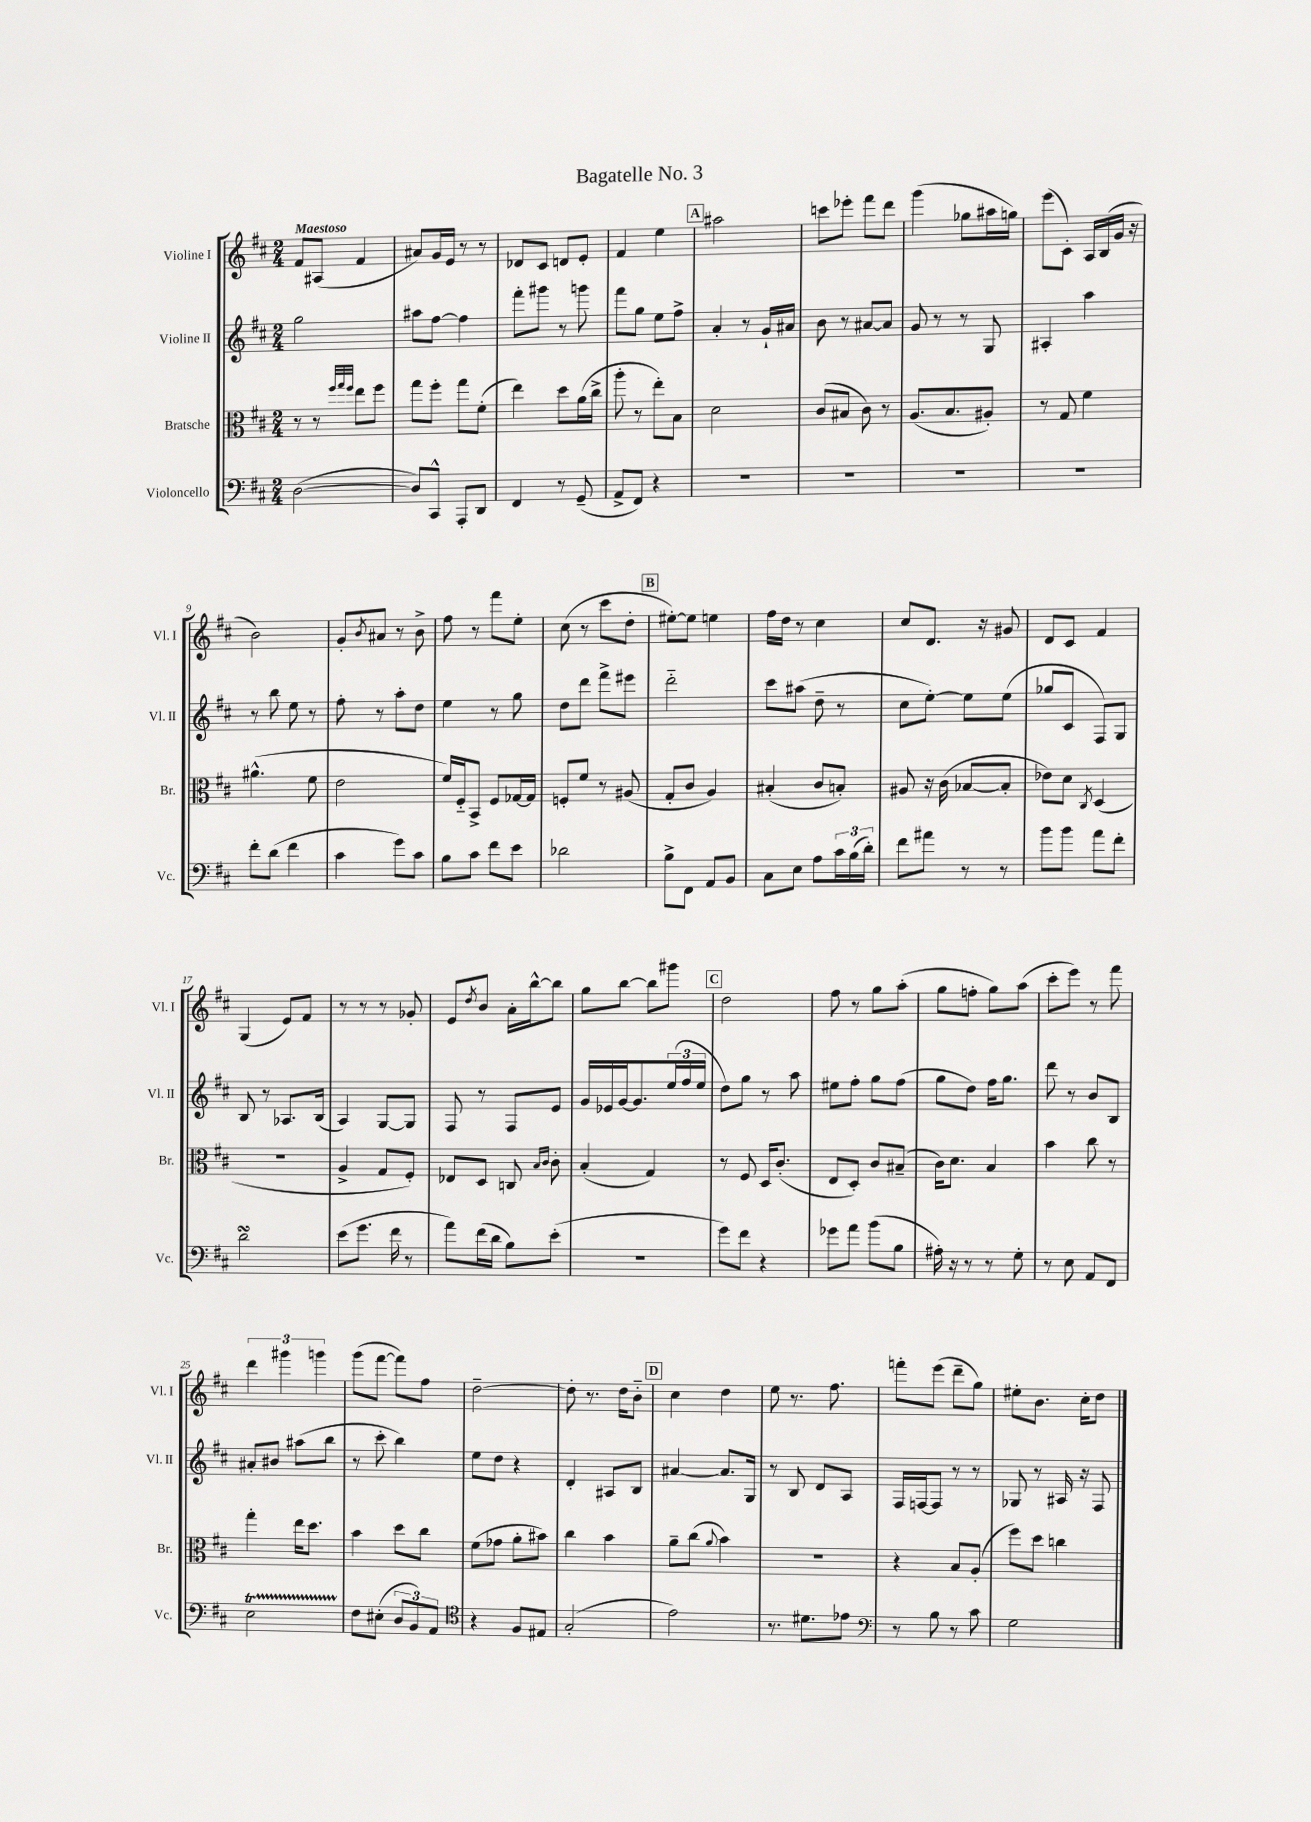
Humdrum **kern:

**kern	**kern	**kern	**kern
*staff4	*staff3	*staff2	*staff1
*clefF4	*clefC3	*clefG2	*clefG2
*k[f#c#]	*k[f#c#]	*k[f#c#]	*k[f#c#]
*M2/4	*M2/4	*M2/4	*M2/4
([2D	8r	2gg	8f#
.	8r	.	(8A#
.	32qqff#	.	.
.	32qqgg	.	.
.	32qqff#	.	.
.	8ee	.	4f#
.	8ff#	.	.
=	=	=	=
8D])	8gg	8aa#	8a#)
8CC#^^	8ff#'	[8ff#	16g
.	.	.	16e
8AAA'	8gg	4ff#]	8r
8DD	(8f#'	.	8r
=	=	=	=
4FF#	4ee)	8fff#'	8d-
.	.	8ggg#	8c#
8r	8dd	8r	8d
(8GG~	(16a	8ggg	8e'
.	16cc#^	.	.
=	=	=	=
8AA^	8aa'	8fff#	4f#
8FF#)	8r	8gg	.
4r	8ee')	8ee	4ee
.	8B	8ff#^	.
=	=	=	=
2r	2d	4a'	2aa#
.	.	8r	.
.	.	16g`	.
.	.	16a#	.
=	=	=	=
2r	(8c#	8b	8ccc
.	8B#	8r	8eee-'
.	8c#)	[8a#	8fff#
.	8r	8a#]	8ddd
=	=	=	=
2r	(8.A	8g	(4ggg
.	.	8r	.
.	8.B	.	.
.	.	8r	8gg-
.	8A#')	8G	16aa#
.	.	.	16gg)
=	=	=	=
2r	8r	4A#'	(8eee
.	8G	.	8c#')
.	4f#	4aa	16A
.	.	.	(16B
.	.	.	16g
.	.	.	16r
=	=	=	=
8f#'	(4.a#^^	8r	2b)
(8d	.	8bb	.
4f#	.	8ee	.
.	8f#	8r	.
=	=	=	=
4c#	2e	8ff#'	8g'
.	.	.	8qb
.	.	8r	8a#
8g)	.	8aa'	8r
8c#	.	8dd	8b^
=	=	=	=
8B	16f#)	4ee	8ff#
.	16F#'~	.	.
8c#	8BB^	.	8r
8f#	8F#	8r	8fff#
8e	[16G-	8gg	8ee'
.	16G-]	.	.
=	=	=	=
2d-	8F'	8dd	(8cc#
.	8f#	8ddd	8r
.	8r	8fff#^	8ccc#
.	(8A#	8eee#	8dd'
=	=	=	=
8B^	8G'	2ddd'~	[8ee#')
8FF#	8c#	.	8ee#]
8AA	4A)	.	4ee
8BB	.	.	.
=	=	=	=
8C#	(4B#'	8ccc#	16ff#
.	.	.	16dd
8E	.	(8aa#	8r
8A	8c#	8dd~	4cc#
24c#	8B')	8r	.
(24B	.	.	.
24d')	.	.	.
=	=	=	=
8f#	8A#	8cc#	8cc#
8a#	16r	[8ee')	8.d
.	(16c#	.	.
8r	[8B-	8ee]	.
.	.	.	16r
8r	8B-']	(8ee	8g#
=	=	=	=
8b	8e-)	8gg-	8d
8b	8d	8c#	8c#
.	8qC#	.	.
8a	(4D	8F#)	4f#
8f#'	.	8G	.
=	=	=	=
2d	2r	8B	(4G
.	.	8r	.
.	.	8.A-	8e)
.	.	.	8f#
.	.	(16B	.
=	=	=	=
(8e	4A^	4A)	8r
8.g	.	.	8r
.	8G	[8G	8r
16f#	.	.	.
8r	8F#')	8G]	8g-'
=	=	=	=
8a)	8E-	8F#	8e
.	.	.	8qdd
(16f#	8D	8r	8b
16d	.	.	.
8B)	8C	8F#	16a'
.	.	.	[16bb^^
.	16qqB	.	.
.	16qqc#	.	.
(8e'	8c#'	8e	8bb]
=	=	=	=
2r	(4B'	16g	8gg
.	.	16e-	.
.	.	[16g	[8bb
.	.	8.g]	.
.	4G)	.	8bb]
.	.	(24ee	8ggg#
.	.	24ff#	.
.	.	24ee	.
=	=	=	=
8g)	8r	8dd)	2dd
8f#	8F#	8gg	.
4r	16D	8r	.
.	(8.c#'	.	.
.	.	8aa	.
=	=	=	=
8g-	8E	8ee#	8ff#
8a	8D')	8ff#'	8r
(8b	8c#	8gg	8gg
8B	(8B#~	(8ff#	(8aa'
=	=	=	=
16A#')	16c#)	8gg	8gg
16r	8.d	.	.
8r	.	8dd)	8ff'
8r	4B	16ff#	8gg)
.	.	8.gg	.
8G'	.	.	(8aa
=	=	=	=
8r	4b	8ddd	8ccc#'
8E	.	8r	8eee)
8AA	8cc#	8b	8r
8FF#	8r	8B	8fff#
=	=	=	=
2E	4gg'	8a#'	6ddd
.	.	8b#	.
.	.	.	6ggg#
.	16ee	(8aa#	.
.	8.dd	.	.
.	.	.	6ggg
.	.	8bb	.
=	=	=	=
8F#	4b	8r	(8ggg
(8E#'	.	8ccc#'	[8fff#
12D	8dd	4bb)	8fff#])
12BB)	.	.	.
.	8cc#	.	8ff#
12AA	.	.	.
=	=	=	=
*clefC4	*	*	*
4r	(8f#	8ee	[2dd~
.	8g-	8dd	.
8F#	8a'	4r	.
8E#	8b#)	.	.
=	=	=	=
(2G'	4cc#	4d'	8dd']
.	.	.	8.r
.	4b	8A#	.
.	.	.	16dd
.	.	8B	8b'~
=	=	=	=
2e)	8a~	[4a#	4cc#
.	(8cc#	.	.
.	8qqa	.	.
.	4b)	8.a#]	4dd
.	.	16G	.
=	=	=	=
8.r	2r	8r	8ee
.	.	8B	8.r
8.d#	.	.	.
.	.	8d	.
.	.	.	8.ff#
8e-	.	8A	.
=	=	=	=
*clefF4	*	*	*
8r	4r	16F#	8fff'
.	.	[16F	.
8B	.	8F]	(8eee
8r	8B	8r	8ddd~
8c#	(8A'	8r	8gg)
=	=	=	=
2G	8ff#)	8G-	8ee#'
.	8dd	8r	8.b
.	4cc	16A#	.
.	.	16r	16cc#'
.	.	8F#	8dd
==	==	==	==
*-	*-	*-	*-
